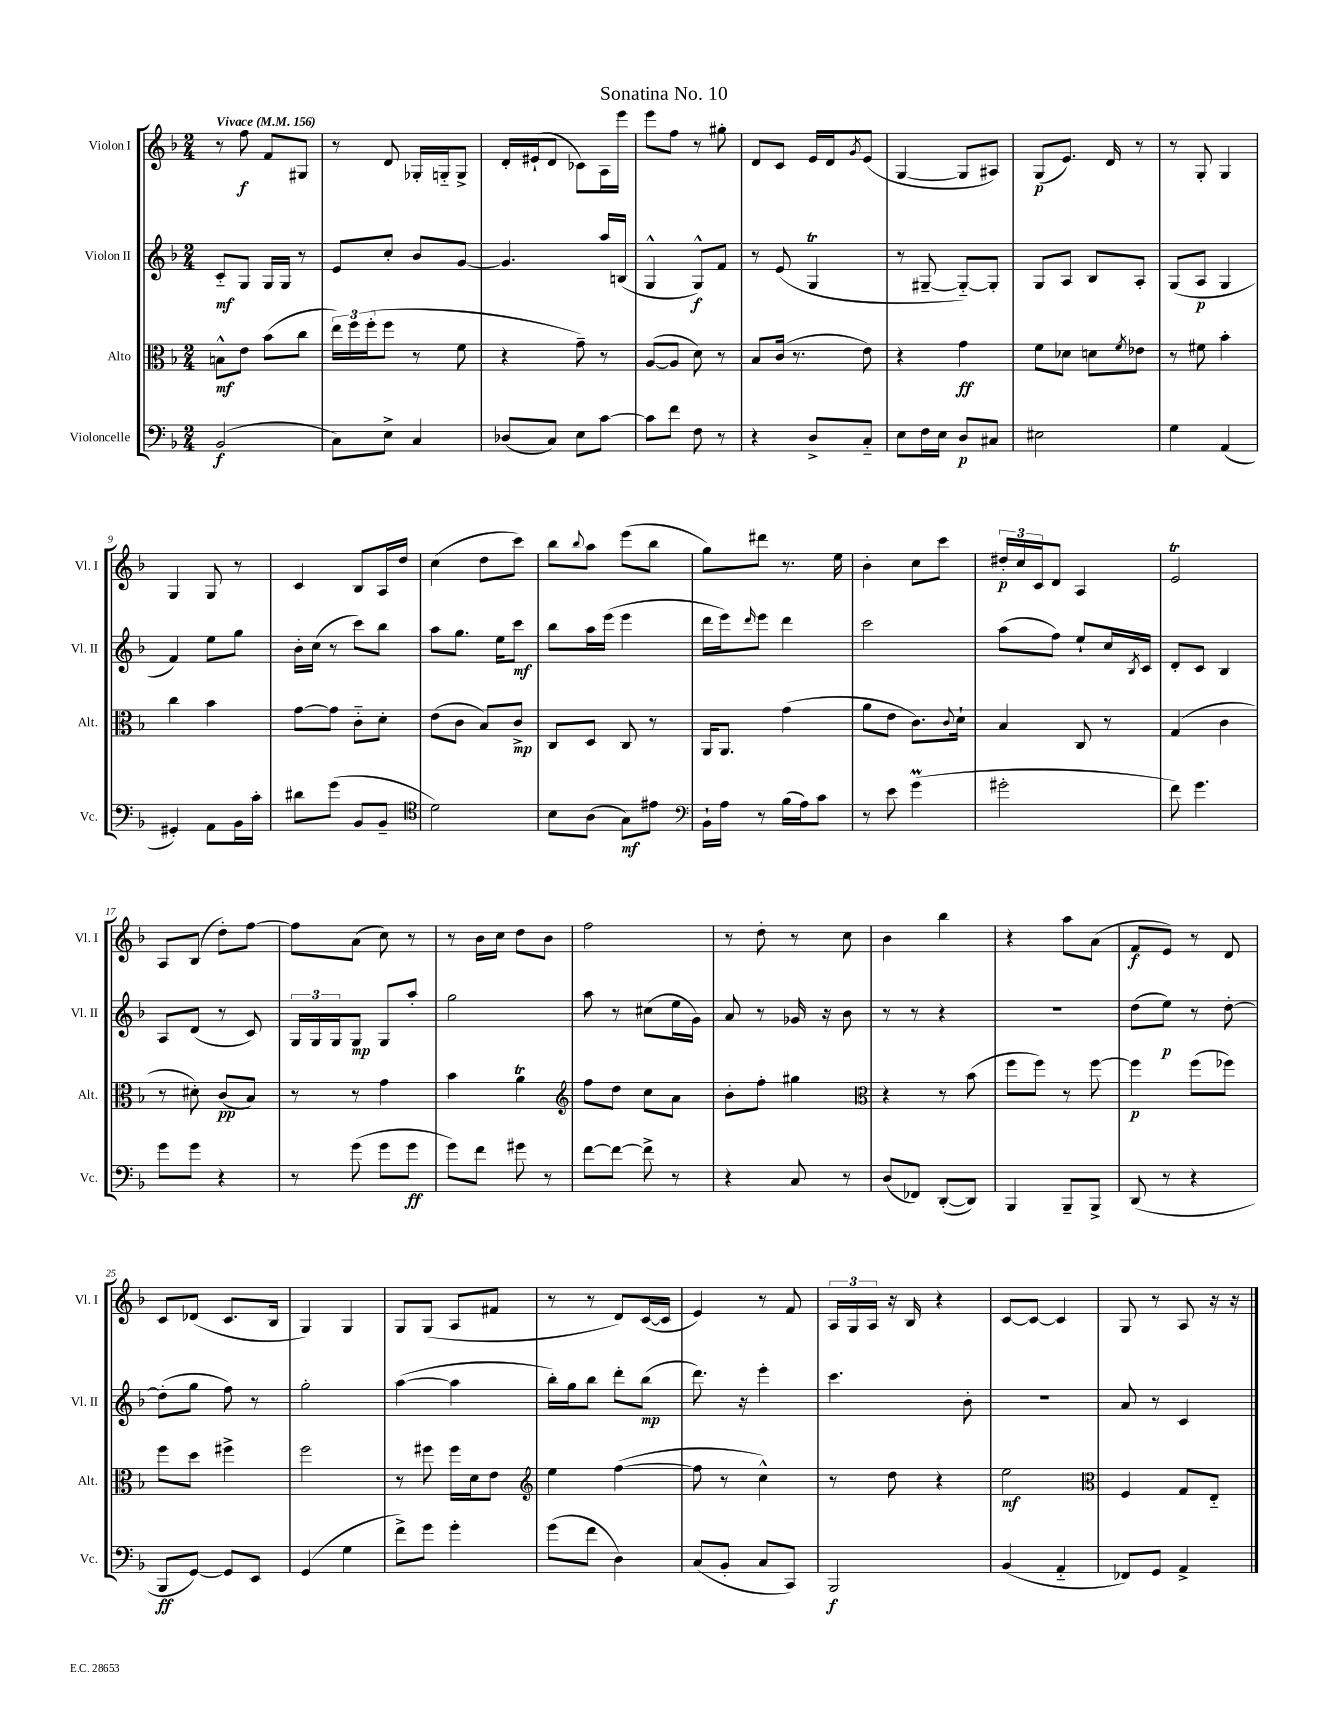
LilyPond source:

\header { title = "Sonatina No. 10" }
<<
\new StaffGroup <<
\new Staff = "s0" \with { instrumentName = "Violon I" shortInstrumentName = "Vl. I" } {
    \clef treble \key f \major \numericTimeSignature \time 2/4 \tempo "Vivace" 4 = 156
    r8 f''8\f f'8 gis8 |
    r8 d'8 ges16-. g16-_ g8-> |
    d'16-. eis'16-!( d'8 ces'8) a16 e'''16 |
    e'''8 f''8 r8 gis''8-. |
    d'8 c'8 e'16 d'16 \acciaccatura { g'8 } e'8( |
    g4~ g8 ais8) |
    g8\p( e'8.) d'16 r8 |
    r8 g8-. g4 |
    g4 g8 r8 |
    c'4 bes8 a16 d''16 |
    c''4( d''8 c'''8) |
    bes''8 \appoggiatura { bes''8 } a''8 e'''8( bes''8 |
    g''8) dis'''8 r8. e''16 |
    bes'4-. c''8 c'''8 |
    \tuplet 3/2 { dis''16-.\p c''16 c'16 } d'8 a4 |
    e'2\trill |
    a8 bes8( d''8-.) f''8~ |
    f''8 a'8( c''8) r8 |
    r8 bes'16 c''16 d''8 bes'8 |
    f''2 |
    r8 d''8-. r8 c''8 |
    bes'4 bes''4 |
    r4 a''8 a'8( |
    f'8\f e'8) r8 d'8 |
    c'8 des'8( c'8. bes16 |
    g4) g4 |
    g8 g8( a8 fis'8 |
    r8 r8 d'8) c'16~( c'16 |
    e'4) r8 f'8 |
    \tuplet 3/2 { a16 g16 a16 } r16 bes16 r4 |
    c'8~ c'8~ c'4 |
    g8 r8 a8 r16 r16 \bar "|." |
}
\new Staff = "s1" \with { instrumentName = "Violon II" shortInstrumentName = "Vl. II" } {
    \clef treble \key f \major \numericTimeSignature \time 2/4
    c'8-_\mf g8 g16 g16 r8 |
    e'8 c''8-. bes'8 g'8~ |
    g'4. a''16 b16( |
    g4-^ g8-^\f) f'8 |
    r8 e'8( g4\trill |
    r8 gis8~-- gis8~-_) gis8-. |
    g8 a8 bes8 a8-. |
    g8( a8\p g4 |
    f'4) e''8 g''8 |
    bes'16-. c''16( r8 c'''8) bes''8 |
    a''8 g''8. e''16 c'''8\mf |
    bes''8 a''16 e'''16( e'''4 |
    d'''16 e'''16) \grace { d'''16 } e'''8 d'''4 |
    c'''2 |
    a''8( f''8) e''8-! c''16 \acciaccatura { bes8 } c'16 |
    d'8-. c'8 bes4 |
    a8 d'8( r8 c'8) |
    \tuplet 3/2 { g16 g16 g16 } g8\mp g8 a''8-. |
    g''2 |
    a''8 r8 cis''8( e''16 g'16) |
    a'8 r8 ges'16 r16 bes'8 |
    r8 r8 r4 |
    R2 |
    d''8( e''8\p) r8 d''8~-. |
    d''8-.( g''8 f''8) r8 |
    g''2-. |
    a''4~( a''4 |
    bes''16-.) g''16 bes''8 d'''8-. bes''8\mp( |
    d'''8.) r16 e'''4-. |
    c'''4. bes'8-. |
    r2 |
    a'8 r8 c'4 \bar "|." |
}
\new Staff = "s2" \with { instrumentName = "Alto" shortInstrumentName = "Alt." } {
    \clef alto \key f \major \numericTimeSignature \time 2/4
    b8-^\mf e'8 bes'8( c''8 |
    \tuplet 3/2 { e''16) f''16 f''16-.( } f''8 r8 f'8 |
    r4 g'8--) r8 |
    a8~( a8 d'8) r8 |
    bes8 c'16( r8. e'8) |
    r4 g'4\ff |
    f'8 des'8 d'8 \acciaccatura { f'8 } ees'8 |
    r8 fis'8 bes'4-. |
    c''4 bes'4 |
    g'8~ g'8 c'8-_ d'8-. |
    e'8( c'8 bes8) c'8->\mp |
    c8 d8 c8 r8 |
    a,16 a,8. g'4( |
    a'8 e'8 c'8.) \appoggiatura { c'8 } d'16-! |
    bes4 c8 r8 |
    g4( c'4 |
    r8 dis'8-.) c'8\pp( bes8) |
    r8 r8 g'4 |
    bes'4 a'4\trill |
    \clef treble f''8 d''8 c''8 a'8 |
    bes'8-. f''8-. gis''4 |
    \clef alto r4 r8 bes'8( |
    f''8 f''8) r8 f''8~ |
    f''4\p f''8( fes''8) |
    f''8 d''8 fis''4-> |
    f''2 |
    r8 fis''8 fis''16 d'16 e'8 |
    \clef treble e''4 f''4~( |
    f''8 r8 c''4-^) |
    r8 d''8 r4 |
    e''2\mf |
    \clef alto f4 g8 e8-_ \bar "|." |
}
\new Staff = "s3" \with { instrumentName = "Violoncelle" shortInstrumentName = "Vc." } {
    \clef bass \key f \major \numericTimeSignature \time 2/4
    bes,2\f( |
    c8) e8-> c4 |
    des8( c8) e8 c'8~ |
    c'8 f'8 f8 r8 |
    r4 d8-> c8-_ |
    e8 f16 e16 d8\p cis8 |
    eis2 |
    g4 a,4( |
    gis,4-.) a,8 bes,16 c'16-. |
    dis'8 g'8( bes,8 bes,8-- |
    \clef tenor d'2) |
    bes8 a8( g8\mf) eis'8 |
    \clef bass bes,16-! a16 r8 bes16( a16) c'8 |
    r8 e'8 g'4\prall( |
    gis'2-. |
    f'8) g'4. |
    g'8 g'8 r4 |
    r8 g'8( g'8 g'8\ff |
    g'8) f'8 gis'8 r8 |
    f'8~ f'8~ f'8-> r8 |
    r4 c8 r8 |
    d8( fes,8) d,8~-.( d,8) |
    bes,,4 bes,,8-- bes,,8-> |
    d,8( r8 r4 |
    bes,,8\ff g,8~) g,8 e,8 |
    g,4( g4 |
    f'8->) g'8 g'4-. |
    g'8( f'8 d4) |
    c8( bes,8-. c8 c,8) |
    bes,,2\f |
    bes,4( a,4-_ |
    fes,8) g,8 a,4-> \bar "|." |
}
>>
>>
